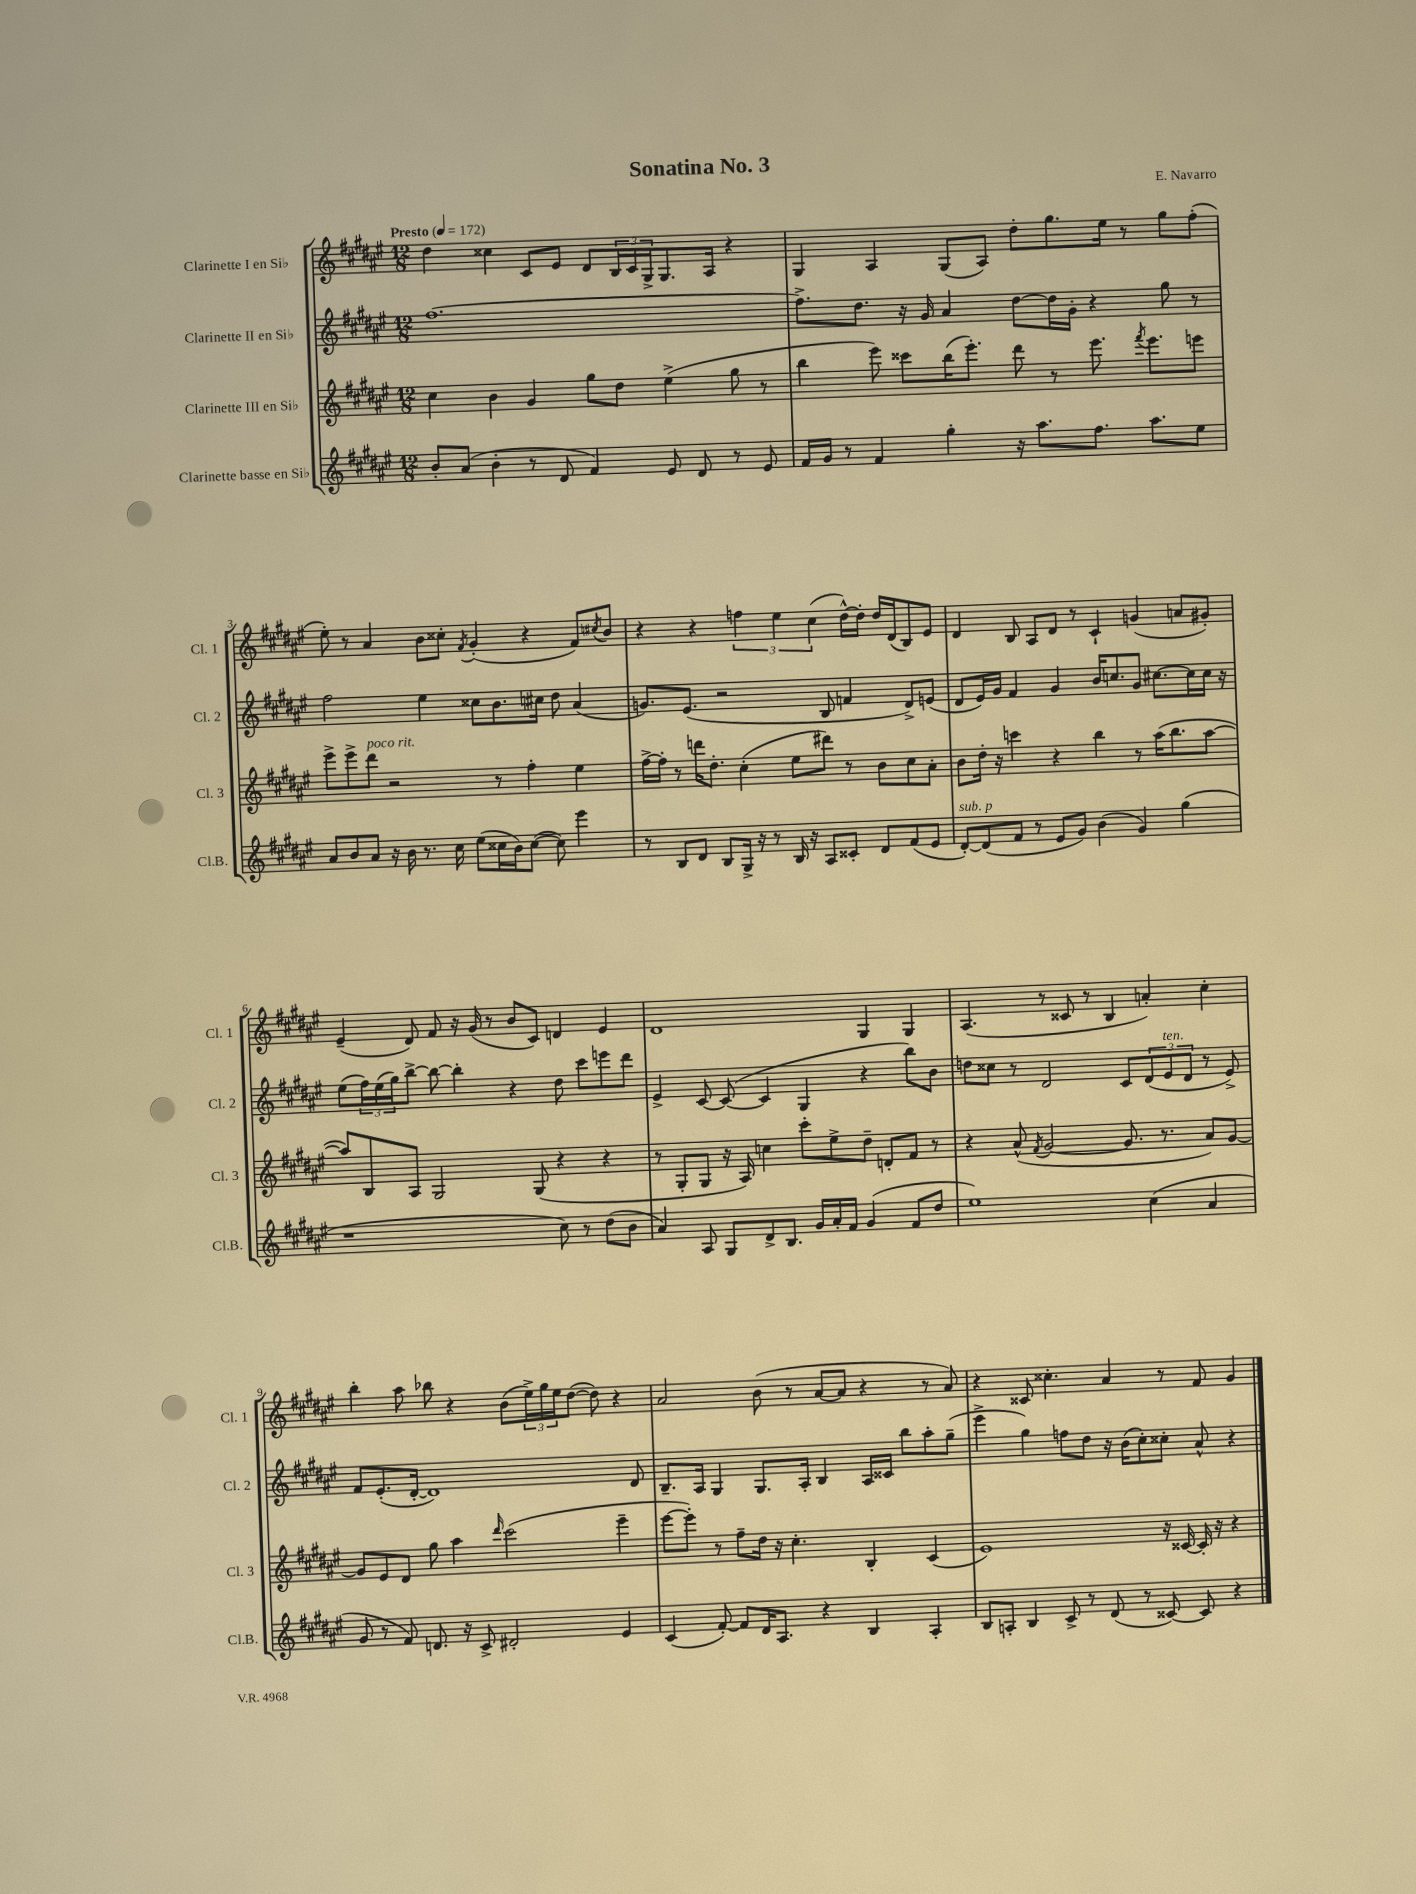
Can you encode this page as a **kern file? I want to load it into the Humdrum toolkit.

**kern	**kern	**kern	**kern
*part4	*part3	*part2	*part1
*staff4	*staff3	*staff2	*staff1
*I"Clarinette basse en Si♭	*I"Clarinette III en Si♭	*I"Clarinette II en Si♭	*I"Clarinette I en Si♭
*I'Cl.B.	*I'Cl. 3	*I'Cl. 2	*I'Cl. 1
*clefG2	*clefG2	*clefG2	*clefG2
*k[f#c#g#d#a#e#]	*k[f#c#g#d#a#e#]	*k[f#c#g#d#a#e#]	*k[f#c#g#d#a#e#]
*M12/8	*M12/8	*M12/8	*M12/8
*MM172	*MM172	*MM172	*MM172
=1	=1	=1	=1
!	!	!	!LO:TX:a:B:t=Presto
8b'/L	4cc#\	[1.ff#	4dd#\
(8a#/J	.	.	.
4b'\	4b\	.	4cc##X\
8r	4g#/	.	8c#/L
8d#/	.	.	8e#/J
4f#/)	8gg#\L	.	8d#/L
.	8dd#\J	.	24B/L
.	.	.	24c#/
.	.	.	24G#^/J
8e#/	(4ee#^\	.	8.G#/
8d#/	.	.	.
.	.	.	16A#/Jk
8r	8gg#\	.	4r
8e#/	8r	.	.
=2	=2	=2	=2
16f#/LL	4bb\	8.ff#^\L]	4G#/
16g#/JJ	.	.	.
8r	.	.	.
.	.	8.dd#\J	.
4f#/	8eee#\)	.	4A#/
.	8ccc##X\L	16r	.
.	.	16g#/	.
4gg#'\	(16bb\K	4a#/	(8G#/L
.	8.eee#'\J)	.	.
.	.	.	8A#/J)
16r	8ddd#\	[8dd#\L	8dd#'\L
8.aa#\L	.	.	.
.	8r	16dd#\L]	8.gg#\
.	.	16g#'\JJ	.
8.ff#\J	8.eee#\	4r	.
.	.	.	16ee#\Jk
.	.	.	8r
.	8qfff#/	.	.
8.aa#\L	8.eee#\L	.	.
.	.	8gg#\	8gg#\L
8ee#\J	8eeen\J	8r	(8ff#'\J
!!LO:LB:g=z
=3	=3	=3	=3
8a#/L	8eee#^\L	2ff#\	8ee#'\)
8b/	8eee#^\	.	8r
!	!LO:TX:a:i:t=poco rit.	!	!
8a#/J	8ddd#\J	.	4a#/
16r	2r	.	.
16b\	.	.	.
8.r	.	4ee#\	8b\L
.	.	.	8cc##X'\J
16cc#\	.	.	.
.	.	.	8qf#/
(8ee#\L	.	8cc##X\L	(4g#'/
16cc##X\L	8r	8.b\	.
16b\J)	.	.	.
([8cc##\J	4ff#'\	.	4r
.	.	16cc#X\Jk	.
8cc##\])	.	8dd#\	.
4eee#\	4ee#\	(4a#/	8f#/L)
.	.	.	8qcc#X/
.	.	.	8b/J
=4	=4	=4	=4
8r	[16ff#^\LL	8.gn/L)	4r
.	16ff#'\JJ]	.	.
8B/L	8r	.	.
.	.	(8.e#/J	.
8d#/J	16dddn\KL	.	4r
.	8.dd#'\J	.	.
8B/L	.	2r	.
16G#^/Jk	(4cc#'\	.	6ffn\
16r	.	.	.
8r	.	.	.
.	.	.	6ee#\
16B/	8ee#\L	.	.
16r	.	.	.
.	.	.	(6cc#\
8A#/L	8ddd#X\J)	8B/	.
8c##X'/J	8r	4fn/	[16dd#^^\LL)
.	.	.	16dd#'\JJ]
8d#/L	8b\L	.	16dd#/LL
.	.	.	(16d#/J
(8f#/	8cc#\	8d#^/L)	8B/)
8e#/J	8a#'\J	(8en/J	8e#/J
=5	=5	=5	=5
!LO:TX:a:i:t=sub. p	!	!	!
[8d#'/L)	8b\L	8d#/L	4d#/
(8d#/]	16dd#'\Jk	16e#/L)	.
.	16r	16g#/JJ	.
8f#/J	4cccn\	4f#/	8B/
8r	.	.	8A#/L
8e#/L	4r	4g#/	8d#/J
8g#/J)	.	.	8r
(4b\	4bb\	16b/KL	4c#`/
.	.	8.ccn/	.
4g#/)	8r	8g#/J	(4gn/
.	(16aa#\KL	[8.cc#X\L	.
.	8.bb\	.	.
(4gg#\	.	.	8an/L
.	.	16cc#\L]	.
.	[8aa#\J	16cc#\JJ	8g#X'/J)
.	.	16r	.
!!LO:LB:g=z
=6	=6	=6	=6
1r	8aa#/L])	(8ee#\L	(4e#~/
.	8B/	24ff#\L)	.
.	.	(24ee#\	.
.	.	24gg#\J)	.
.	8A#/J	[8bb^\J	8d#/)
.	2G#/	8bb\_	8f#/
.	.	4bb'\]	16r
.	.	.	(16g#/
.	.	.	8r
.	.	4r	8b/L
.	(8G#/	.	8c#/J)
8cc#\)	4r	8dd#\	4dn/
8r	.	8ccc#\L	.
(8dd#\L	4r	8eeen\	4e#/
8b\J	.	8ddd#\J	.
=7	=7	=7	=7
4a#/)	8r	4e#^/	1d#
.	8G#'/L	.	.
8A#/	8G#/J	[8c#/	.
8G#/L	16r	(8c#/_	.
.	16A#/)	.	.
8d#^/	4ccn\	4c#/]	.
8.B/J	.	.	.
.	8ccc#'\L	4G#/	.
16g#/LL	.	.	.
16a#'/	8ee#^\	.	.
16f#/JJ	.	.	.
(4g#/	8dd#~\J	4r	4G#/
.	8dn'/L	.	.
8f#/L	8f#/J	8bb\L)	4G#/
8dd#/J	8r	8b\J	.
=8	=8	=8	=8
1ee#)	4r	8ddn\L	(4.A#/
.	.	8cc##X\J	.
.	(8a#^^/	8r	.
.	8qf#/	.	.
.	[2g#/	2d#/	8r
.	.	.	8c##X/
.	.	.	8r
.	.	.	4B/
.	8.g#/]	8c#/L	.
(4cc#\	.	(12d#/	4an'/)
.	8.r	.	.
!	!	!LO:TX:a:i:t=ten.	!
.	.	12e#/	.
.	.	12d#/J	.
4a#/	8a#/L)	8r	4cc#'\
.	[8g#/J	8e#^/)	.
!!LO:LB:g=z
=9	=9	=9	=9
8g#/	8g#/L]	8f#/L	4bb'\
8r	8e#/	(8.e#'/	.
8f#/)	8d#/J	.	8aa#\
.	.	[16d#'/Jk	.
8.dn/	8gg#\	1d#])	8bb-X\
.	4aa#\	.	4r
16r	.	.	.
8c#^/	.	.	.
.	16qqddd#/	.	.
2d#X'/	(2ccc#\	.	(8b\L
.	.	.	24ee#^\L)
.	.	.	24gg#\
.	.	.	24ee#\J
.	.	.	([8dd#\J
.	.	.	8dd#\])
4e#/	4eee#~\	.	4r
.	.	8d#/	.
=10	=10	=10	=10
(4c#/	[8eee#\L	8.B~/L	2a#/
.	8eee#'\J])	.	.
.	.	16A#/Jk	.
[8f#'/)	8r	4G#/	.
8f#/L]	8ff#~\L	.	.
16d#/K	16dd#\Jk	8.G#/L	(8b\
8.A#/J	16r	.	.
.	4.cc#'\	.	8r
.	.	16A#'/Jk	.
4r	.	4B/	[8a#/L
.	.	.	8a#/J]
4B/	4B'/	16A#/LL	4r
.	.	16c##X/JJ	.
.	.	8bb\L	.
4A#'/	(4c#/	8aa#'\	8r
.	.	(8gg#~\J	8a#/)
=11	=11	=11	=11
8B/L	1e#)	4eee#^\	4r
8An'/J	.	.	.
4B/	.	4gg#\)	8c##X/
.	.	.	4.cc##X'\
8c#^/	.	8ffn\L	.
8r	.	8dd#\J	.
(8d#/	.	16r	4a#/
.	.	(16b\KL	.
8r	.	8cc#'\)	.
[8c##X/)	16r	8cc##X'\J	8r
.	[16c##X/	.	.
8c##/]	16c##'/]	8a#^^/	8f#/
.	16r	.	.
4r	4r	4r	4g#/
==	==	==	==
*-	*-	*-	*-
